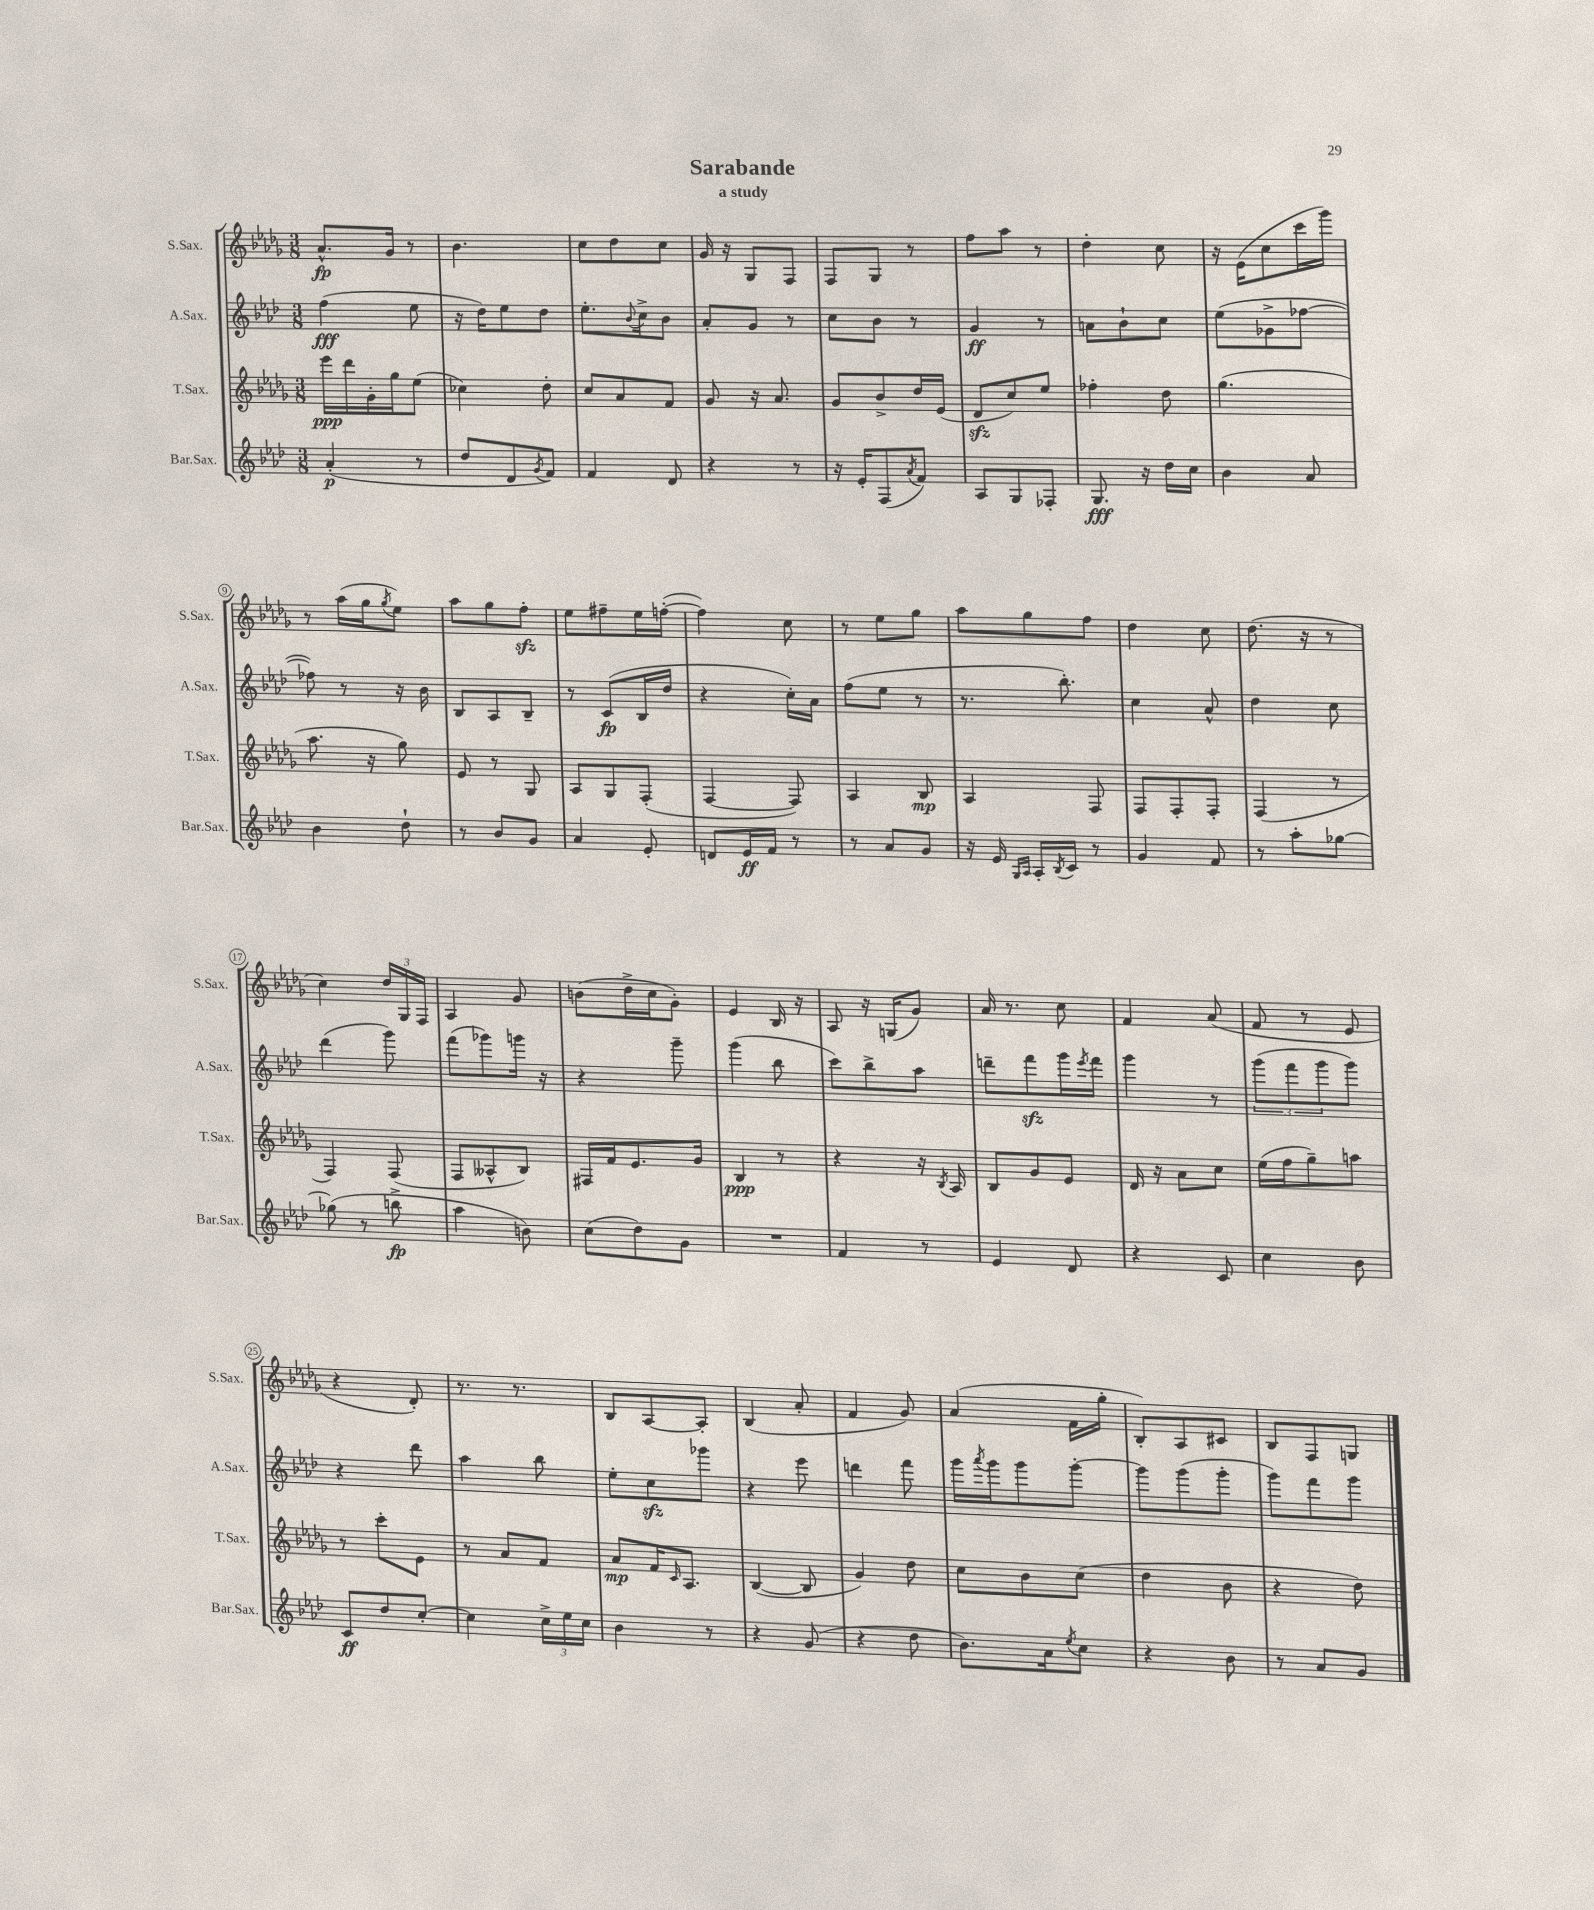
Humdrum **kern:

**kern	**dynam	**kern	**dynam	**kern	**dynam	**kern	**dynam
*part4	*part4	*part3	*part3	*part2	*part2	*part1	*part1
*staff4	*staff4	*staff3	*staff3	*staff2	*staff2	*staff1	*staff1
*I"Bar.Sax.	*	*I"T.Sax.	*	*I"A.Sax.	*	*I"S.Sax.	*
*I'Bar.Sax.	*	*I'T.Sax.	*	*I'A.Sax.	*	*I'S.Sax.	*
*clefG2	*	*clefG2	*	*clefG2	*	*clefG2	*
*k[b-e-a-d-]	*	*k[b-e-a-d-g-]	*	*k[b-e-a-d-]	*	*k[b-e-a-d-g-]	*
*M3/8	*	*M3/8	*	*M3/8	*	*M3/8	*
=1	=1	=1	=1	=1	=1	=1	=1
(4a-'/	p	16eee-\LL	ppp	(4ff\	fff	8.a-^^/L	fp
.	.	16ddd-\	.	.	.	.	.
.	.	16g-'\	.	.	.	.	.
.	.	16gg-\J	.	.	.	16g-/Jk	.
8r	.	(8ee-\J	.	8ee-\	.	8r	.
=2	=2	=2	=2	=2	=2	=2	=2
8dd-/L	.	4cc-X\)	.	16r	.	4.b-\	.
.	.	.	.	16dd-\KL)	.	.	.
8d-/	.	.	.	8ee-\	.	.	.
8qg/	.	.	.	.	.	.	.
8f/J)	.	8dd-'\	.	8dd-\J	.	.	.
=3	=3	=3	=3	=3	=3	=3	=3
4f/	.	8cc/L	.	8.ee-'\L	.	8cc\L	.
.	.	8a-/	.	.	.	8dd-\	.
.	.	.	.	8qqb-/	.	.	.
.	.	.	.	16cc^\k	.	.	.
8d-/	.	8f/J	.	8b-\J	.	8cc\J	.
=4	=4	=4	=4	=4	=4	=4	=4
4r	.	8g-/	.	8a-'/L	.	16g-/	.
.	.	.	.	.	.	16r	.
.	.	16r	.	8g/J	.	8G-/L	.
.	.	8.a-/	.	.	.	.	.
8r	.	.	.	8r	.	8F/J	.
=5	=5	=5	=5	=5	=5	=5	=5
16r	.	8g-/L	.	8cc\L	.	8F/L	.
16e-'/KL	.	.	.	.	.	.	.
(8F/	.	8b-^/	.	8b-\J	.	8G-/J	.
8qa-/	.	.	.	.	.	.	.
8f/J)	.	16dd-/L	.	8r	.	8r	.
.	.	(16e-/JJ	.	.	.	.	.
=6	=6	=6	=6	=6	=6	=6	=6
8A-/L	.	8d-zz/L	.	4g/	ff	8ff\L	.
8G/	.	8cc/)	.	.	.	8aa-\J	.
8F-X'/J	.	8ee-/J	.	8r	.	8r	.
=7	=7	=7	=7	=7	=7	=7	=7
8.G/	fff	4ff-X'\	.	8an\L	.	4dd-'\	.
.	.	.	.	8b-`\	.	.	.
16r	.	.	.	.	.	.	.
16dd-\LL	.	8dd-\	.	8cc\J	.	8cc\	.
16cc\JJ	.	.	.	.	.	.	.
=8	=8	=8	=8	=8	=8	=8	=8
4b-\	.	(4.gg-\	.	(8ee-\L	.	16r	.
.	.	.	.	.	.	(16e-\KL	.
.	.	.	.	8g-X^\	.	8cc\	.
8a-/	.	.	.	[8ff-X\J	.	16ccc\L	.
.	.	.	.	.	.	16ggg-\JJ)	.
!!LO:LB:g=z
=9	=9	=9	=9	=9	=9	=9	=9
4b-\	.	8.aa-\	.	8ff-X\])	.	8r	.
.	.	.	.	8r	.	(16aa-\LL	.
.	.	16r	.	.	.	16gg-\J	.
.	.	.	.	.	.	8qgg-/	.
8dd-`\	.	8gg-\)	.	16r	.	8ee-\J)	.
.	.	.	.	16b-\	.	.	.
=10	=10	=10	=10	=10	=10	=10	=10
8r	.	8e-/	.	8B-/L	.	8aa-\L	.
8b-/L	.	8r	.	8A-/	.	8gg-\	.
8g/J	.	8G-/	.	8B-~/J	.	8ffzz'\J	.
=11	=11	=11	=11	=11	=11	=11	=11
4a-/	.	8A-/L	.	8r	.	8ee-\L	.
.	.	8G-/	.	(8c/L	fp	8ff#X~\	.
8e-'/	.	(8F'/J	.	16B-/L	.	16ee-\L	.
.	.	.	.	16dd-/JJ	.	([16ffn'\JJ	.
=12	=12	=12	=12	=12	=12	=12	=12
8dn/L	.	[4F/	.	4r	.	4ff\])	.
16e-/L	ff	.	.	.	.	.	.
16f/JJ	.	.	.	.	.	.	.
8r	.	8F/])	.	16cc'\LL)	.	8cc\	.
.	.	.	.	16a-\JJ	.	.	.
=13	=13	=13	=13	=13	=13	=13	=13
8r	.	4A-/	.	(8ff\L	.	8r	.
8a-/L	.	.	.	8ee-\J	.	8ee-\L	.
8g/J	.	8B-/	mp	8r	.	8gg-\J	.
=14	=14	=14	=14	=14	=14	=14	=14
16r	.	4A-/	.	8.r	.	8aa-\L	.
16e-/	.	.	.	.	.	.	.
16qqG/LL	.	.	.	.	.	.	.
16qqA-/JJ	.	.	.	.	.	.	.
16A-'/LL	.	.	.	.	.	8gg-\	.
8qB-/	.	.	.	.	.	.	.
16c/JJ	.	.	.	8.bb-'\)	.	.	.
8r	.	8F/	.	.	.	8ff\J	.
=15	=15	=15	=15	=15	=15	=15	=15
4g/	.	8F/L	.	4cc\	.	4dd-\	.
.	.	8F'/	.	.	.	.	.
8f/	.	8F'/J	.	8a-^^/	.	8cc\	.
=16	=16	=16	=16	=16	=16	=16	=16
8r	.	(4F/	.	4dd-\	.	(8.dd-\	.
8aa-'\L	.	.	.	.	.	.	.
.	.	.	.	.	.	16r	.
[8gg-X\J	.	8r	.	8cc\	.	8r	.
!!LO:LB:g=z
=17	=17	=17	=17	=17	=17	=17	=17
(8gg-X\]	.	4F/)	.	(4ddd-\	.	4cc\)	.
8r	.	.	.	.	.	.	.
8bbn^\	fp	(8F/	.	8ggg\)	.	24dd-/LL	.
.	.	.	.	.	.	24G-/	.
.	.	.	.	.	.	24F/JJ	.
=18	=18	=18	=18	=18	=18	=18	=18
4aa-\	.	8F/L	.	(8fff\L	.	4A-/	.
.	.	8A--X^^/	.	8ggg-X\)	.	.	.
8bn\)	.	8B-/J)	.	16gggn\Jk	.	8g-/	.
.	.	.	.	16r	.	.	.
=19	=19	=19	=19	=19	=19	=19	=19
(8cc\L	.	16F#X/LL	.	4r	.	(8bn\L	.
.	.	16f/J	.	.	.	.	.
8dd-\)	.	8.e-/	.	.	.	16dd-^\L	.
.	.	.	.	.	.	16cc\J	.
8g\J	.	.	.	8ggg~\	.	8g-'\J)	.
.	.	16g-/Jk	.	.	.	.	.
=20	=20	=20	=20	=20	=20	=20	=20
4.r	.	4B-/	ppp	(4ggg\	.	4e-/	.
.	.	8r	.	8bb-\	.	16B-/	.
.	.	.	.	.	.	16r	.
=21	=21	=21	=21	=21	=21	=21	=21
4f/	.	4r	.	8ccc\L)	.	8A-/	.
.	.	.	.	8bb-^\	.	16r	.
.	.	.	.	.	.	(16Gn/KL	.
8r	.	16r	.	8aa-\J	.	8g-/J)	.
.	.	8qB-/	.	.	.	.	.
.	.	16A-/	.	.	.	.	.
=22	=22	=22	=22	=22	=22	=22	=22
4e-/	.	8B-/L	.	8dddn~\L	.	16a-/	.
.	.	.	.	.	.	8.r	.
.	.	8g-/	.	8fffzz\	.	.	.
8d-/	.	8e-/J	.	16ggg\L	.	8cc\	.
.	.	.	.	8qeee-/	.	.	.
.	.	.	.	16fff\JJ	.	.	.
=23	=23	=23	=23	=23	=23	=23	=23
4r	.	16d-/	.	4ggg\	.	4f/	.
.	.	16r	.	.	.	.	.
.	.	8a-\L	.	.	.	.	.
8c/	.	8cc\J	.	8r	.	(8a-/	.
=24	=24	=24	=24	=24	=24	=24	=24
4cc\	.	(16ee-\LL	.	(12ggg\L	.	8f/	.
.	.	16ff\J	.	.	.	.	.
.	.	.	.	12fff\	.	.	.
.	.	8gg-~\)	.	.	.	8r	.
.	.	.	.	12ggg\	.	.	.
8b-\	.	8aan\J	.	8ggg\J)	.	8e-/	.
!!LO:LB:g=z
=25	=25	=25	=25	=25	=25	=25	=25
8c/L	ff	8r	.	4r	.	4r	.
8dd-/	.	8ccc'\L	.	.	.	.	.
[8cc'/J	.	8e-\J	.	8ddd-\	.	8d-'/)	.
=26	=26	=26	=26	=26	=26	=26	=26
4cc\]	.	8r	.	4aa-\	.	8.r	.
.	.	8a-/L	.	.	.	.	.
.	.	.	.	.	.	8.r	.
24cc^\LL	.	8f/J	.	8bb-\	.	.	.
24ee-\	.	.	.	.	.	.	.
24cc\JJ	.	.	.	.	.	.	.
=27	=27	=27	=27	=27	=27	=27	=27
4b-\	.	8a-/L	mp	8ee-'\L	.	8B-/L	.
.	.	16f/K	.	8cczz\	.	[8A-/	.
.	.	16qqc/	.	.	.	.	.
.	.	8.A-/J	.	.	.	.	.
8r	.	.	.	8ggg-X\J	.	8A-'/J]	.
=28	=28	=28	=28	=28	=28	=28	=28
4r	.	([4B-/	.	4r	.	(4B-/	.
(8g/	.	8B-/]	.	8eee-\	.	8a-'/	.
=29	=29	=29	=29	=29	=29	=29	=29
4r	.	4g-/)	.	4dddn\	.	4f/	.
8dd-\	.	8dd-\	.	8fff\	.	8g-/)	.
=30	=30	=30	=30	=30	=30	=30	=30
8.b-\L)	.	8cc\L	.	16ggg\LL	.	(4a-/	.
.	.	.	.	8qaaa-/	.	.	.
.	.	.	.	16ggg\J	.	.	.
.	.	8b-\	.	8ggg\	.	.	.
16a-\k	.	.	.	.	.	.	.
8qee-/	.	.	.	.	.	.	.
8cc\J	.	(8cc\J	.	[8ggg'\J	.	16f\LL	.
.	.	.	.	.	.	16gg-'\JJ	.
=31	=31	=31	=31	=31	=31	=31	=31
4r	.	4dd-\	.	8ggg\L]	.	8B-'/L)	.
.	.	.	.	(8ggg\	.	8A-/	.
8b-\	.	8b-\	.	8ggg'\J	.	8c#X/J	.
=32	=32	=32	=32	=32	=32	=32	=32
8r	.	4r	.	8ggg\L)	.	8B-/L	.
8a-/L	.	.	.	8fff\	.	8F/	.
8g/J	.	8dd-\)	.	8ggg\J	.	8Gn/J	.
==	==	==	==	==	==	==	==
*-	*-	*-	*-	*-	*-	*-	*-
